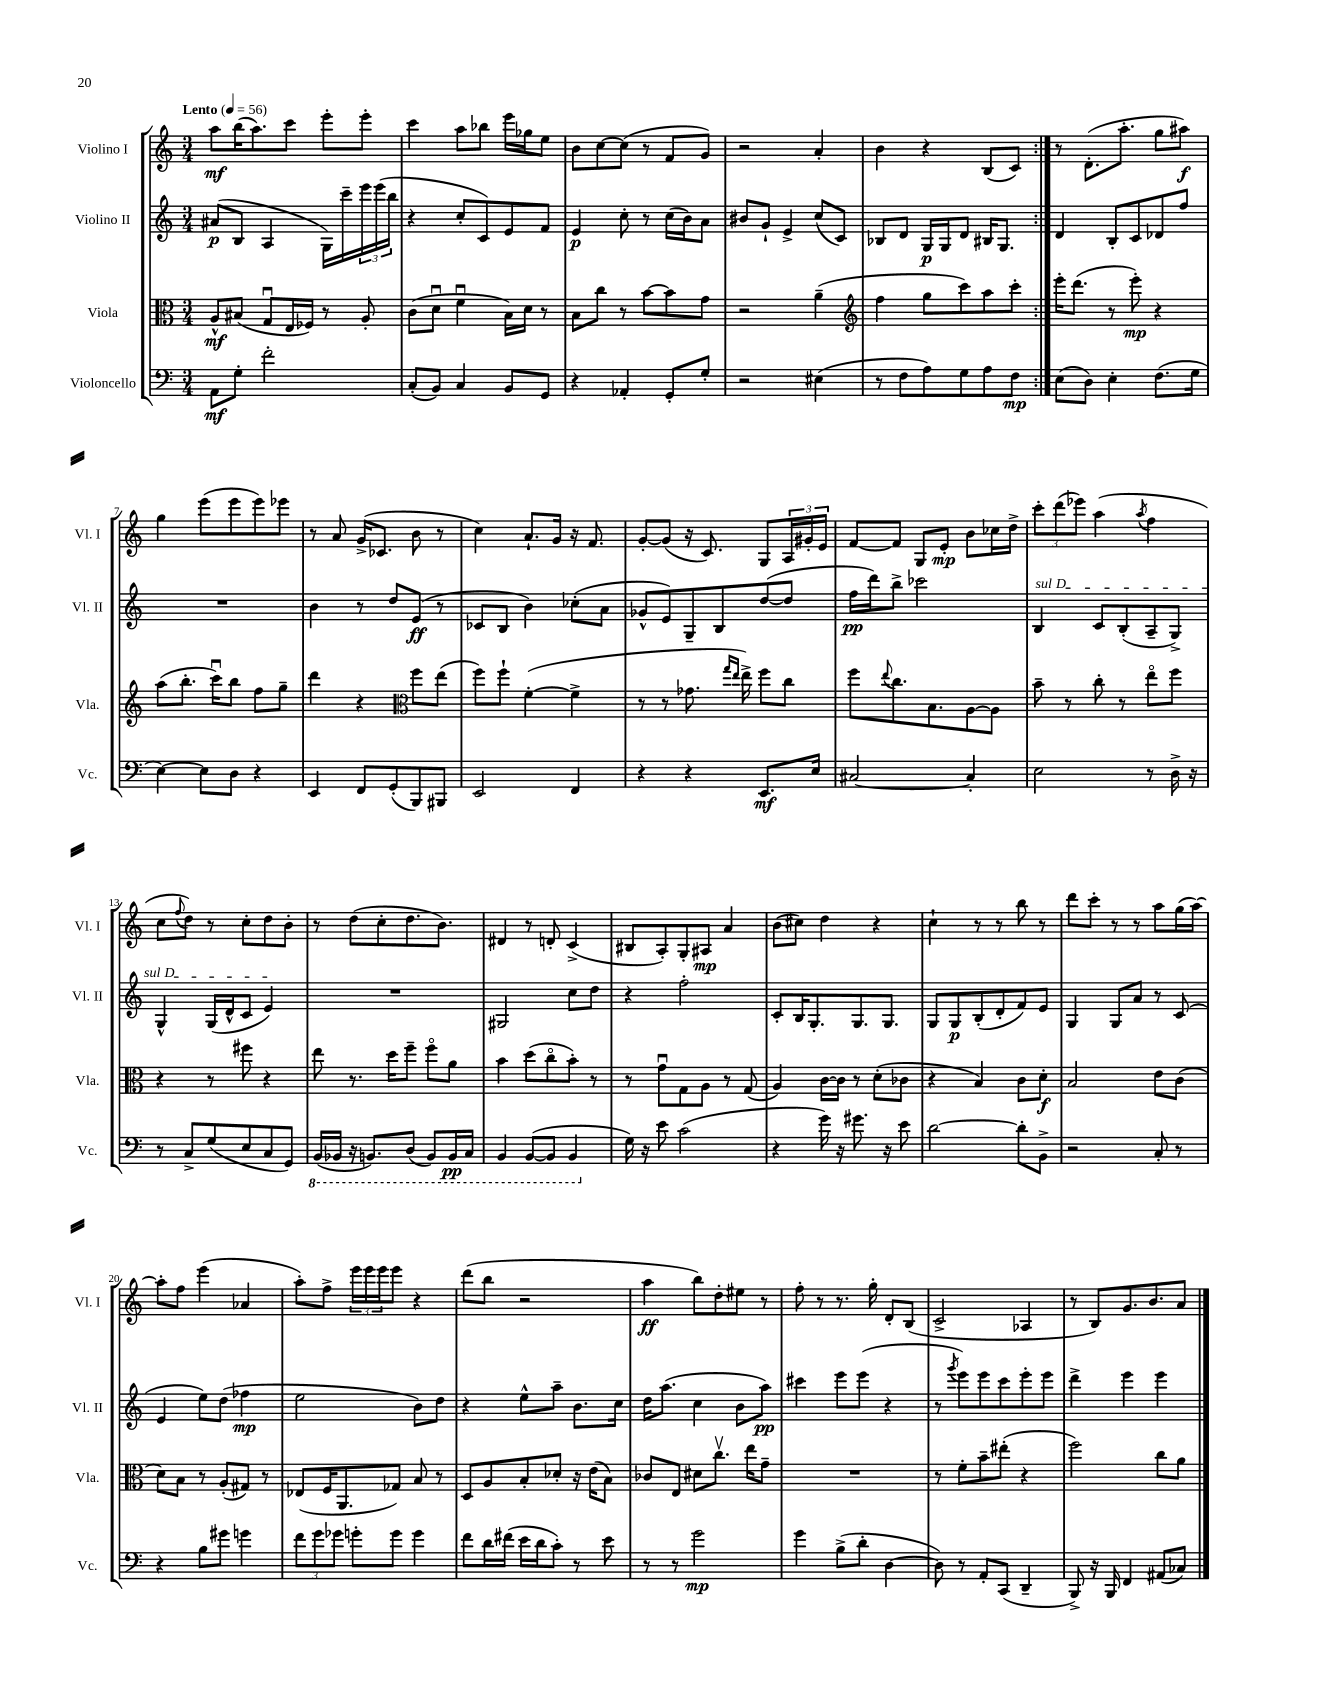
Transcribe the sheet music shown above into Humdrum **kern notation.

**kern	**dynam	**kern	**dynam	**kern	**dynam	**kern	**dynam
*part4	*part4	*part3	*part3	*part2	*part2	*part1	*part1
*staff4	*staff4	*staff3	*staff3	*staff2	*staff2	*staff1	*staff1
*I"Violoncello	*	*I"Viola	*	*I"Violino II	*	*I"Violino I	*
*I'Vc.	*	*I'Vla.	*	*I'Vl. II	*	*I'Vl. I	*
*clefF4	*	*clefC3	*	*clefG2	*	*clefG2	*
*k[]	*	*k[]	*	*k[]	*	*k[]	*
*M3/4	*	*M3/4	*	*M3/4	*	*M3/4	*
*MM56	*	*MM56	*	*MM56	*	*MM56	*
=1	=1	=1	=1	=1	=1	=1	=1
!	!	!	!	!	!	!LO:TX:a:B:t=Lento	!
8AA\L	mf	8A^^/L	mf	(8a#X/L	p	8aa\L	mf
8G'\J	.	(8B#X/J	.	8B/J	.	(16bb\K	.
.	.	.	.	.	.	8.aa\)	.
2f'\	.	8Gu/L	.	4A/	.	.	.
.	.	16E/L	.	.	.	8ccc\J	.
.	.	16F-X/JJ)	.	.	.	.	.
.	.	8r	.	16G\LL)	.	8eee'\L	.
.	.	.	.	16ccc~\	.	.	.
.	.	8A'/	.	24eee\	.	8eee'\J	.
.	.	.	.	(24eee\	.	.	.
.	.	.	.	24bb\JJ	.	.	.
=2	=2	=2	=2	=2	=2	=2	=2
(8C'/L	.	(8c\L	.	4r	.	4ccc\	.
8BB/J)	.	8du\J	.	.	.	.	.
4C/	.	4fu\	.	8cc'/L	.	8aa\L	.
.	.	.	.	8c/)	.	8bb-X\J	.
8BB/L	.	16B\LL)	.	8e/	.	16eee\LL	.
.	.	16d\JJ	.	.	.	16gg-X\J	.
8GG/J	.	8r	.	8f/J	.	8ee\J	.
=3	=3	=3	=3	=3	=3	=3	=3
4r	.	8B\L	.	4e/	p	8b\L	.
.	.	8cc\J	.	.	.	[8cc\	.
4AA-X'/	.	8r	.	8cc'\	.	(8cc\J]	.
.	.	[8b\L	.	8r	.	8r	.
8GG'/L	.	8b\]	.	(16cc\LL	.	8f/L	.
.	.	.	.	16b\J)	.	.	.
8G'/J	.	8g\J	.	8a\J	.	8g/J)	.
=4	=4	=4	=4	=4	=4	=4	=4
2r	.	2r	.	8b#X/L	.	2r	.
.	.	.	.	8g`/J	.	.	.
.	.	.	.	4e^/	.	.	.
(4E#X\	.	(4a~\	.	(8cc/L	.	4a'/	.
.	.	.	.	8c/J)	.	.	.
=5	=5	=5	=5	=5	=5	=5	=5
*	*	*clefG2	*	*	*	*	*
8r	.	4ff\	.	8B-X/L	.	4b\	.
8F\L	.	.	.	8d/J	.	.	.
8A\)	.	8gg\L	.	16G/LL	p	4r	.
.	.	.	.	16G/J	.	.	.
8G\	.	8ccc\)	.	8d/J	.	.	.
8A\	.	8aa\	.	16B#X/KL	.	(8B/L	.
.	.	.	.	8.G/J	.	.	.
8F\J	mp	8ccc'\J	.	.	.	8c/J)	.
=6:|!	=6:|!	=6:|!	=6:|!	=6:|!	=6:|!	=6:|!	=6:|!
(8E\L	.	16eee'\KL	.	4d/	.	8r	.
.	.	(8.ddd\J	.	.	.	.	.
8D\J)	.	.	.	.	.	(8.d'\L	.
4E'\	.	8r	.	8B'/L	.	.	.
.	.	.	.	.	.	8.aa'\J	.
.	.	8eee'\)	mp	8c/	.	.	.
(8.F\L	.	4r	.	8d-X/	.	8gg\L	.
.	.	.	.	8ff/J	.	8aa#X\J)	f
16G\Jk	.	.	.	.	.	.	.
!!LO:LB:g=z
=7	=7	=7	=7	=7	=7	=7	=7
[4E\)	.	(8aa\L	.	2.r	.	4gg\	.
.	.	8.bb'\J	.	.	.	.	.
8E\L]	.	.	.	.	.	(8eee\L	.
.	.	16cccu\KL)	.	.	.	.	.
8D\J	.	8bb\J	.	.	.	8eee\	.
4r	.	8ff\L	.	.	.	8eee\)	.
.	.	8gg~\J	.	.	.	8eee-X\J	.
=8	=8	=8	=8	=8	=8	=8	=8
4EE/	.	4ddd\	.	4b\	.	8r	.
.	.	.	.	.	.	8a/	.
8FF/L	.	4r	.	8r	.	(16g^/KL	.
.	.	.	.	.	.	8.c-X/J	.
(8GG'/	.	.	.	8dd/L	.	.	.
*	*	*clefC3	*	*	*	*	*
8BBB/)	.	8ff\L	.	(8e/J	ff	8b\	.
8BBB#X/J	.	(8ee\J	.	8r	.	8r	.
=9	=9	=9	=9	=9	=9	=9	=9
2EE/	.	8ff\L)	.	8c-X/L	.	4cc\)	.
.	.	8ff`\J	.	8B/J	.	.	.
.	.	([4f'\	.	4b\)	.	8.a`/L	.
.	.	.	.	.	.	16g/Jk	.
4FF/	.	4f^\]	.	(8cc-X'\L	.	16r	.
.	.	.	.	.	.	8.f/	.
.	.	.	.	8a\J	.	.	.
=10	=10	=10	=10	=10	=10	=10	=10
4r	.	8r	.	8g-X^^/L	.	[8g'/L	.
.	.	8r	.	8e/)	.	(8g/J]	.
4r	.	8.g-X\	.	8G~/	.	16r	.
.	.	.	.	.	.	8.c/)	.
.	.	.	.	8B/	.	.	.
.	.	16qqgg/LL	.	.	.	.	.
.	.	16qqee/JJ	.	.	.	.	.
.	.	16ee^\)	.	.	.	.	.
8.EE/L	mf	8ff\L	.	([8dd/	.	8G/L	.
.	.	8cc\J	.	8dd/J]	.	24A/L	.
.	.	.	.	.	.	24g#X'/	.
16E/Jk	.	.	.	.	.	.	.
.	.	.	.	.	.	24e/JJ	.
=11	=11	=11	=11	=11	=11	=11	=11
[2C#X/	.	8ff\L	.	16ff\LL	pp	[8f/L	.
.	.	.	.	16ddd\J)	.	.	.
.	.	8qqee/	.	.	.	.	.
.	.	8.cc\	.	8bb^\J	.	8f/J]	.
.	.	.	.	2ccc-X\	.	8G/L	.
.	.	8.B\	.	.	.	.	.
.	.	.	.	.	.	8e'/J	mp
4C#'/]	.	[8A\	.	.	.	8b\L	.
.	.	8A\J]	.	.	.	16cc-X\L	.
.	.	.	.	.	.	16dd^\JJ	.
=12	=12	=12	=12	=12	=12	=12	=12
!	!	!	!	!LO:TX:a:i:t=sul D	!	!	!
2E\	.	8b~\	.	4B/	.	12ccc'\L	.
.	.	.	.	.	.	(12ddd\	.
.	.	8r	.	.	.	.	.
.	.	.	.	.	.	12eee-X\J)	.
.	.	8cc'\	.	8c/L	.	(4aa\	.
.	.	8r	.	(8B'/	.	.	.
.	.	.	.	.	.	8qaa/	.
8r	.	8ee\L	.	8A~/	.	4ff\	.
16D^\	.	8ff\J	.	8G^/J)	.	.	.
16r	.	.	.	.	.	.	.
!!LO:LB:g=z
=13	=13	=13	=13	=13	=13	=13	=13
8r	.	4r	.	4G^^/	.	8cc\L	.
.	.	.	.	.	.	8qqff/	.
8C^/L	.	.	.	.	.	8dd\J)	.
(8G/	.	8r	.	(16G/LL	.	8r	.
.	.	.	.	16d^^/J	.	.	.
8E/	.	8ff#X\	.	8c/J	.	8cc'\L	.
8C/	.	4r	.	4e/)	.	8dd\	.
8GG/J)	.	.	.	.	.	8b'\J	.
=14	=14	=14	=14	=14	=14	=14	=14
*8ba	*	*	*	*	*	*	*
(16BBB/LL	.	8ee\	.	2.r	.	8r	.
16BBB-X/JJ	.	.	.	.	.	.	.
16r	.	8.r	.	.	.	(8dd\L	.
8.BBBn/L)	.	.	.	.	.	.	.
.	.	.	.	.	.	8cc'\	.
.	.	16dd\KL	.	.	.	.	.
(8DD/J	.	8ff~\J	.	.	.	8.dd\	.
8BBB/L)	.	8ff\L	.	.	.	.	.
.	.	.	.	.	.	8.b\J)	.
16BBB/L	pp	8a\J	.	.	.	.	.
16CC/JJ	.	.	.	.	.	.	.
=15	=15	=15	=15	=15	=15	=15	=15
4BBB/	.	4b\	.	2G#X/	.	4d#X/	.
([8BBB/L	.	(8dd\L	.	.	.	8r	.
8BBB/J]	.	8cc\	.	.	.	8dn'/	.
4BBB/	.	8b'\J)	.	8cc\L	.	(4c^/	.
.	.	8r	.	8dd\J	.	.	.
=16	=16	=16	=16	=16	=16	=16	=16
*X8ba	*	*	*	*	*	*	*
16G\)	.	8r	.	4r	.	8B#X/L	.
16r	.	.	.	.	.	.	.
8e\	.	8gu\L	.	.	.	8A'/)	.
(2c\	.	8G\	.	2ff'\	.	8G'/	.
.	.	8A\J	.	.	.	8A#X/J	mp
.	.	8r	.	.	.	4a/	.
.	.	(8G/	.	.	.	.	.
=17	=17	=17	=17	=17	=17	=17	=17
4r	.	4A/)	.	8c'/L	.	(8b\L	.
.	.	.	.	16B/K	.	8cc#X\J)	.
.	.	.	.	8.G'/	.	.	.
16g\)	.	[16c\LL	.	.	.	4dd\	.
16r	.	16c\JJ]	.	.	.	.	.
8.g#X\	.	8r	.	8.G/	.	.	.
.	.	(8d'\L	.	.	.	4r	.
16r	.	.	.	8.G/J	.	.	.
8e\	.	8c-X\J	.	.	.	.	.
=18	=18	=18	=18	=18	=18	=18	=18
[2d\	.	4r	.	8G/L	.	4cc`\	.
.	.	.	.	8G/	p	.	.
.	.	4B/)	.	(8B'/	.	8r	.
.	.	.	.	8d'/	.	8r	.
8d'\L]	.	8c\L	.	8f/)	.	8bb\	.
8BB^\J	.	8d'\J	f	8e/J	.	8r	.
=19	=19	=19	=19	=19	=19	=19	=19
2r	.	2B/	.	4G/	.	8ddd\L	.
.	.	.	.	.	.	8ccc'\J	.
.	.	.	.	8G/L	.	8r	.
.	.	.	.	8a/J	.	8r	.
8C'/	.	8e\L	.	8r	.	8aa\L	.
8r	.	(8c\J	.	(8c/	.	(16gg\L	.
.	.	.	.	.	.	[16aa\JJ)	.
!!LO:LB:g=z
=20	=20	=20	=20	=20	=20	=20	=20
4r	.	8d\L)	.	4e/	.	8aa'\L]	.
.	.	8B\J	.	.	.	8ff\J	.
8B\L	.	8r	.	8ee\L)	.	(4eee\	.
8g#X\J	.	(8A'/L	.	(8dd\J	.	.	.
4gn\	.	8G#X/J)	.	4ff-X\	mp	4a-X/	.
.	.	8r	.	.	.	.	.
=21	=21	=21	=21	=21	=21	=21	=21
12f\L	.	(8E-X/L	.	2ee\	.	8aa'\L)	.
12g\	.	.	.	.	.	.	.
.	.	16F/K	.	.	.	8ff^\J	.
12g-X\J	.	.	.	.	.	.	.
.	.	8.AA/	.	.	.	.	.
8gn'\L	.	.	.	.	.	24eee\LL	.
.	.	.	.	.	.	24eee\	.
.	.	.	.	.	.	24eee\J	.
8g\J	.	8G-X/J)	.	.	.	8eee\J	.
4g\	.	8B/	.	8b\L)	.	4r	.
.	.	8r	.	8dd\J	.	.	.
=22	=22	=22	=22	=22	=22	=22	=22
8f\L	.	8D/L	.	4r	.	(8ddd\L	.
16d\L	.	8A/	.	.	.	8bb\J	.
(16f#X\JJ	.	.	.	.	.	.	.
16e\LL	.	8B'/	.	8ee^^\L	.	2r	.
16d\J	.	.	.	.	.	.	.
8c'\J)	.	8d-X'/J	.	8aa~\J	.	.	.
8r	.	16r	.	8.b\L	.	.	.
.	.	(16e\KL	.	.	.	.	.
8e\	.	8B\J)	.	.	.	.	.
.	.	.	.	16cc\Jk	.	.	.
=23	=23	=23	=23	=23	=23	=23	=23
8r	.	8c-X/L	.	16dd\KL	.	4aa\	ff
.	.	.	.	(8.aa\J	.	.	.
8r	.	8E/J	.	.	.	.	.
2g\	mp	8d#X\L	.	4cc\	.	8bb\L)	.
.	.	8.ccv\J	.	.	.	8dd'\	.
.	.	.	.	8b\L	.	8ee#X\J	.
.	.	16ee\KL	.	.	.	.	.
.	.	8g~\J	.	8aa\J)	pp	8r	.
=24	=24	=24	=24	=24	=24	=24	=24
4g\	.	2.r	.	4ccc#X\	.	8ff'\	.
.	.	.	.	.	.	8r	.
(8B^\L	.	.	.	8eee\L	.	8.r	.
8d'\J	.	.	.	(8eee\J	.	.	.
.	.	.	.	.	.	16gg'\	.
[4D\	.	.	.	4r	.	8d'/L	.
.	.	.	.	.	.	(8B/J	.
=25	=25	=25	=25	=25	=25	=25	=25
8D\])	.	8r	.	8r	.	2c^/	.
.	.	.	.	8qggg/	.	.	.
8r	.	8f'\L	.	8eee\L)	.	.	.
8AA'/L	.	8b~\	.	8eee\	.	.	.
(8CC/J	.	(8ee#X'\J	.	8ccc\	.	.	.
4DD~/	.	4r	.	8eee'\	.	4A-X/	.
.	.	.	.	8eee\J	.	.	.
=26	=26	=26	=26	=26	=26	=26	=26
8BBB^/)	.	2ff\)	.	4ddd^\	.	8r	.
16r	.	.	.	.	.	8B/L)	.
16BBB/	.	.	.	.	.	.	.
4FF/	.	.	.	4eee\	.	8.g/	.
.	.	.	.	.	.	8.b/	.
(8AA#X/L	.	8cc\L	.	4eee\	.	.	.
8C-X/J)	.	8a\J	.	.	.	8a/J	.
==	==	==	==	==	==	==	==
*-	*-	*-	*-	*-	*-	*-	*-
